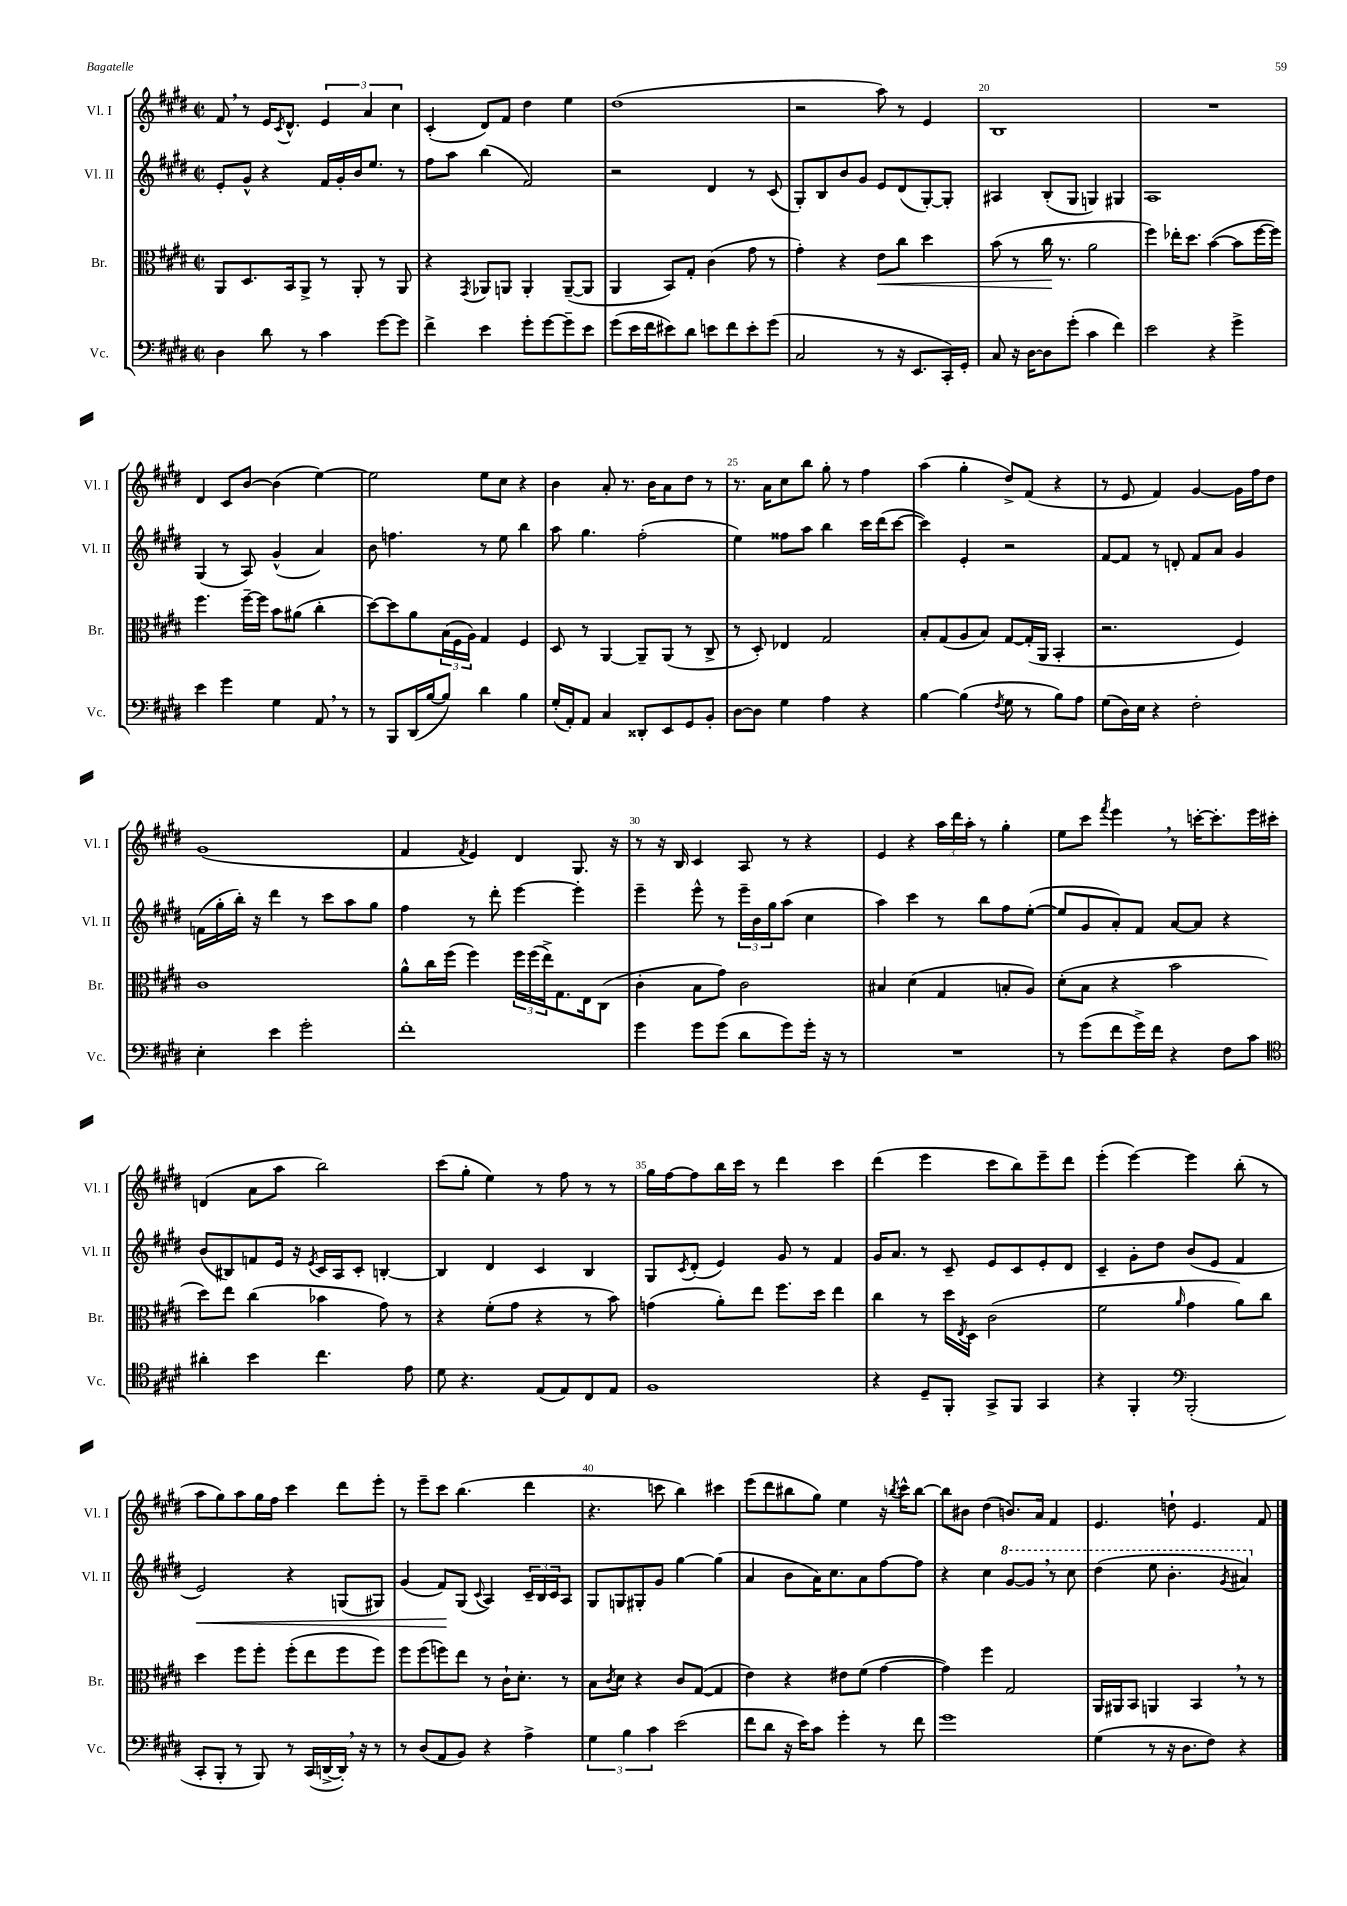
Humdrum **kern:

**kern	**kern	**dynam	**kern	**dynam	**kern
*part4	*part3	*part3	*part2	*part2	*part1
*staff4	*staff3	*staff3	*staff2	*staff2	*staff1
*I"Vc.	*I"Br.	*	*I"Vl. II	*	*I"Vl. I
*I'Vc.	*I'Br.	*	*I'Vl. II	*	*I'Vl. I
*clefF4	*clefC3	*	*clefG2	*	*clefG2
*k[f#c#g#d#]	*k[f#c#g#d#]	*	*k[f#c#g#d#]	*	*k[f#c#g#d#]
*M2/2	*M2/2	*	*M2/2	*	*M2/2
*met(c|)	*met(c|)	*	*met(c|)	*	*met(c|)
=16	=16	=16	=16	=16	=16
4D#\	8AA/L	.	8e'/L	.	8f#,/
.	8.D#/	.	8g#^^/J	.	8r
8d#\	.	.	4r	.	16e/KL
.	.	.	.	.	8qc#/
.	16BB/k	.	.	.	8.d#^^/J
8r	8AA^/J	.	.	.	.
4c#\	8r	.	16f#/LL	.	6e/
.	.	.	16g#'/	.	.
.	8AA'/	.	16b/J	.	.
.	.	.	.	.	6a/
.	.	.	8.ee/J	.	.
[8g#\L	8r	.	.	.	.
.	.	.	.	.	6cc#\
8g#\J]	8AA/	.	8r	.	.
=17	=17	=17	=17	=17	=17
4f#^\	4r	.	8ff#\L	.	(4c#'/
.	.	.	8aa\J	.	.
.	8qGG#/	.	.	.	.
4e\	8AA-X/L	.	(4bb\	.	8d#/L)
.	8AAn/J	.	.	.	8f#/J
8g#'\L	4AA'/	.	2f#/)	.	4dd#\
[8g#\	.	.	.	.	.
8g#~\]	([8AA~/L	.	.	.	4ee\
8e\J	8AA/J]	.	.	.	.
=18	=18	=18	=18	=18	=18
(8g#\L	4AA/	.	2r	.	(1dd#
16e\L	.	.	.	.	.
16f#\J	.	.	.	.	.
8e#X\)	8BB/L)	.	.	.	.
8d#\J	8G#'/J	.	.	.	.
8en\L	(4c#\	.	4d#/	.	.
8f#\	.	.	.	.	.
8e'\	8g#\	.	8r	.	.
(8g#\J	8r	.	(8c#/	.	.
=19	=19	=19	=19	=19	=19
2C#/	4g#'\)	.	8G#'/L)	.	2r
.	.	.	8B/	.	.
.	4r	.	8b/	.	.
.	.	.	8g#/J	.	.
!	!	!LO:HP:b	!	!	!
8r	8e\L	<	8e/L	.	8aa\)
16r	8cc#\J	.	(8d#/	.	8r
8.EE/L	.	.	.	.	.
.	4dd#\	.	[8G#'/)	.	4e/
16CC#'/L)	.	.	8G#'/J]	.	.
16GG#'/JJ	.	.	.	.	.
=20	=20	=20	=20	=20	=20
8C#/	(8b\	.	4A#X/	.	1B
16r	8r	.	.	.	.
[16D#\KL	.	.	.	.	.
8D#\]	16cc#\	.	(8B'/L	.	.
.	8.r	[	.	.	.
(8g#'\J	.	.	8G#/J	.	.
4c#\	2a\	.	4Gn/)	.	.
4f#\)	.	.	4G#X/	.	.
=21	=21	=21	=21	=21	=21
2e\	4ff#\)	.	1A	.	1r
.	16ee-X'\KL	.	.	.	.
.	8.dd#\J	.	.	.	.
4r	([4b\	.	.	.	.
4g#^\	8b\L]	.	.	.	.
.	[16ff#\L	.	.	.	.
.	16ff#\JJ])	.	.	.	.
!!LO:LB:g=z
=22	=22	=22	=22	=22	=22
4e\	4.ff#\	.	(4G#/	.	4d#/
4g#\	.	.	8r	.	8c#/L
.	[16ff#~\LL	.	8A/)	.	[8b/J
.	16ff#\JJ]	.	.	.	.
4G#\	8b\L	.	(4g#^^/	.	(4b\]
.	(8a#X\J	.	.	.	.
8AA,/	4cc#'\	.	4a/)	.	[4ee\)
8r	.	.	.	.	.
=23	=23	=23	=23	=23	=23
8r	[8dd#\L)	.	8b\	.	2ee\]
8BBB/L	8dd#\]	.	4.ffn\	.	.
(16DD#/L	8a\	.	.	.	.
[16B/J	.	.	.	.	.
8B/J])	(24B\L	.	.	.	.
.	24F#\	.	.	.	.
.	24A\JJ)	.	.	.	.
4d#\	4G#/	.	8r	.	8ee\L
.	.	.	8ee\	.	8cc#\J
4B\	4F#/	.	4bb\	.	4r
=24	=24	=24	=24	=24	=24
(16G#'/LL	8D#/	.	8aa\	.	4b\
16AA'/J)	.	.	.	.	.
8AA/J	8r	.	4.gg#\	.	.
4C#/	[4AA/	.	.	.	8a'/
.	.	.	.	.	8.r
8DD##X'/L	8AA~/L]	.	(2ff#'\	.	.
.	.	.	.	.	16b\KL
8EE/	(8AA/J	.	.	.	8a\
8GG#/	8r	.	.	.	8dd#\J
8BB'/J	8C#^/	.	.	.	8r
=25	=25	=25	=25	=25	=25
[8D#\L	8r	.	4ee\)	.	8.r
8D#\J]	8D#'/)	.	.	.	.
.	.	.	.	.	16a\KL
4G#\	4E-X/	.	8ff##X\L	.	8cc#\
.	.	.	8aa\J	.	8bb\J
4A\	2G#/	.	4bb\	.	8gg#'\
.	.	.	.	.	8r
4r	.	.	16ccc#\LL	.	4ff#\
.	.	.	(16ddd#\J	.	.
.	.	.	[8ccc#\J	.	.
=26	=26	=26	=26	=26	=26
[4B\	8B'/L	.	4ccc#\])	.	(4aa\
.	(8G#/	.	.	.	.
(4B\]	8A/	.	4e'/	.	4gg#'\
.	8B/J)	.	.	.	.
8qF#/	.	.	.	.	.
8G#\	[8G#/L	.	2r	.	8dd#^/L)
8r	(16G#'/L]	.	.	.	(8f#/J
.	16AA/JJ	.	.	.	.
8B\L)	4BB'/	.	.	.	4r
8A\J	.	.	.	.	.
=27	=27	=27	=27	=27	=27
(8G#\L	2.r	.	[8f#/L	.	8r
16D#\L)	.	.	8f#/J]	.	8e/
16E\JJ	.	.	.	.	.
4r	.	.	8r	.	4f#/)
.	.	.	8dn'/	.	.
2F#'\	.	.	8f#/L	.	[4g#/
.	.	.	8a/J	.	.
.	4F#/)	.	4g#/	.	16g#\LL]
.	.	.	.	.	16ff#\J
.	.	.	.	.	8dd#\J
!!LO:LB:g=z
=28	=28	=28	=28	=28	=28
4E'\	1c#	.	(16fn\LL	.	(1g#
.	.	.	16gg#'\	.	.
.	.	.	16bb'\JJ)	.	.
.	.	.	16r	.	.
4e\	.	.	4ddd#\	.	.
2g#'\	.	.	8r	.	.
.	.	.	8ccc#\L	.	.
.	.	.	8aa\	.	.
.	.	.	8gg#\J	.	.
=29	=29	=29	=29	=29	=29
1f#'	8a^^\L	.	4ff#\	.	4f#/
.	16cc#\L	.	.	.	.
.	(16ff#\JJ	.	.	.	.
.	.	.	.	.	8qf#/
.	4ff#\)	.	8r	.	4e/)
.	.	.	8ddd#'\	.	.
.	24ff#\LL	.	[4eee\	.	4d#/
.	(24ff#\	.	.	.	.
.	24ee^\J)	.	.	.	.
.	8.G#\	.	.	.	.
.	.	.	4eee'\]	.	8.G#/
.	16E\k	.	.	.	.
.	(8C#\J	.	.	.	.
.	.	.	.	.	16r
=30	=30	=30	=30	=30	=30
4g#\	4c#'\	.	4eee~\	.	8r
.	.	.	.	.	16r
.	.	.	.	.	16B/
8g#\L	8B\L	.	8eee^^\	.	4c#/
(8g#\J	8g#\J)	.	8r	.	.
8d#\L	2c#\	.	24eee~\LL	.	8A/
.	.	.	24b\	.	.
.	.	.	24gg#\J	.	.
8g#\)	.	.	(8aa\J	.	8r
16g#'\Jk	.	.	4cc#\	.	4r
16r	.	.	.	.	.
8r	.	.	.	.	.
=31	=31	=31	=31	=31	=31
1r	4B#X/	.	4aa\)	.	4e/
.	(4d#\	.	4ccc#\	.	4r
.	4G#/	.	8r	.	24aa\LL
.	.	.	.	.	24ddd#\
.	.	.	.	.	24aa'\JJ
.	.	.	8bb\L	.	8r
.	8Bn'/L	.	8ff#\	.	4gg#'\
.	8A/J)	.	([8ee'\J	.	.
=32	=32	=32	=32	=32	=32
8r	(8d#'\L	.	8ee/L]	.	8ee\L
(8g#\L	8B\J	.	8g#/	.	8ccc#\J
.	.	.	.	.	8qfff#/
8f#\	4r	.	8a'/)	.	4eee,\
16g#^\L)	.	.	8f#/J	.	.
16f#\JJ	.	.	.	.	.
4r	2b\	.	[8a/L	.	8r
.	.	.	8a/J]	.	[16cccn'\KL
.	.	.	.	.	8.ccc'\]
8F#\L	.	.	4r	.	.
8c#\J	.	.	.	.	16eee\L
.	.	.	.	.	16ccc#X'\JJ
!!LO:LB:g=z
=33	=33	=33	=33	=33	=33
*clefC4	*	*	*	*	*
4a#X'\	8dd#\L)	.	(8b/L	.	(4dn/
.	8ee\J	.	8B#X/)	.	.
4b\	(4cc#\	.	8fn/	.	8a\L
.	.	.	16e/Jk	.	8aa\J
.	.	.	16r	.	.
.	.	.	8qe/	.	.
4.cc#\	4b-X\	.	16c#/LL	.	2bb\)
.	.	.	16A/J	.	.
.	.	.	8c#'/J	.	.
.	8g#\)	.	[4Bn'/	.	.
8e\	8r	.	.	.	.
=34	=34	=34	=34	=34	=34
8d#\	4r	.	4B/]	.	(8ccc#\L
4.r	.	.	.	.	8gg#'\J
.	(8f#'\L	.	4d#/	.	4ee\)
.	8g#\J	.	.	.	.
(8E/L	4r	.	4c#/	.	8r
8E/)	.	.	.	.	8ff#\
8C#/	8r	.	4B/	.	8r
8E/J	8b\)	.	.	.	8r
=35	=35	=35	=35	=35	=35
1F#	(4gn\	.	8G#/L	.	16gg#\LL
.	.	.	.	.	[16ff#\J
.	.	.	8qc#/	.	.
.	.	.	(8d#'/J	.	8ff#\]
.	8a'\L)	.	4e/)	.	16bb\L
.	.	.	.	.	16ccc#\JJ
.	8ee\J	.	.	.	8r
.	8.ff#\L	.	8g#/	.	4ddd#\
.	.	.	8r	.	.
.	16dd#\Jk	.	.	.	.
.	4ee\	.	4f#/	.	4ccc#\
=36	=36	=36	=36	=36	=36
4r	4cc#\	.	16g#/KL	.	(4ddd#\
.	.	.	8.a/J	.	.
8D#~/L	8r	.	8r	.	4eee\
8FF#'/J	16dd#\LL	.	8c#~/	.	.
.	8qE/	.	.	.	.
.	16D#\JJ	.	.	.	.
8GG#^/L	(2c#\	.	8e/L	.	8ccc#\L
8FF#/J	.	.	8c#/	.	8bb\)
4GG#/	.	.	8e'/	.	8eee~\
.	.	.	8d#/J	.	8ddd#\J
=37	=37	=37	=37	=37	=37
4r	2f#\	.	4c#~/	.	(4eee'\
4FF#'/	.	.	8g#'\L	.	[4eee\)
.	.	.	8dd#\J	.	.
*clefF4	*	*	*	*	*
.	16qqa/	.	.	.	.
(2BBB'/	4g#\	.	(8b/L	.	4eee\]
.	.	.	8e/J	.	.
.	8a\L)	.	4f#/	.	(8bb'\
.	8cc#\J	.	.	.	8r
!!LO:LB:g=z
=38	=38	=38	=38	=38	=38
!	!	!	!	!LO:HP:b	!
8CC#'/L	4dd#\	.	2e/)	<	8aa\L
8BBB'/J	.	.	.	.	8gg#\)
8r	8ff#\L	.	.	.	8aa\
8BBB/)	8ff#'\J	.	.	.	16gg#\L
.	.	.	.	.	16ff#\JJ
8r	(8ff#'\L	.	4r	.	4ccc#\
(16CC#/LL	8ee\	.	.	.	.
[16DDn^/	.	.	.	.	.
16DD',/JJ])	8ff#\	.	(8Gn/L	.	8ddd#\L
16r	.	.	.	.	.
8r	8ff#\J)	.	8G#X/J)	.	8eee'\J
=39	=39	=39	=39	=39	=39
8r	8ff#\L	.	(4g#/	.	8r
(8D#/L	(8ff#\	.	.	.	8eee~\L
8AA/	8ffn\)	.	8f#/L)	.	8ccc#\J
8BB/J)	8ee\J	.	(8G#/J	[	(4.bb\
.	.	.	8qqc#/	.	.
4r	8r	.	4A/)	.	.
.	16c#`\KL	.	.	.	.
.	8.d#'\J	.	.	.	.
4A^\	.	.	24c#~/LL	.	4ddd#\
.	.	.	24B/	.	.
.	.	.	24c#/J	.	.
.	8r	.	8A/J	.	.
=40	=40	=40	=40	=40	=40
6G#\	8B\L	.	8G#/L	.	4.r
.	8qc#/	.	.	.	.
.	8d#\J	.	8Gn/	.	.
6B\	.	.	.	.	.
.	4r	.	8G#X'/	.	.
6c#\	.	.	.	.	.
.	.	.	8g#/J	.	8cccn\
(2e\	8c#/L	.	[4gg#\	.	4bb\)
.	([8G#/J	.	.	.	.
.	4G#/]	.	(4gg#\]	.	4ccc#X\
=41	=41	=41	=41	=41	=41
8f#\L	4e\)	.	4a/	.	(8eee\L
8d#\J	.	.	.	.	8ddd#\
16r	4r	.	8b\L	.	8bb#X\
16e\KL)	.	.	.	.	.
8c#\J	.	.	16a\K)	.	8gg#\J)
.	.	.	8.cc#\	.	.
4g#'\	8e#X\L	.	.	.	4ee\
.	(8f#\J	.	8a\	.	.
8r	[4g#\	.	[8ff#\	.	16r
.	.	.	.	.	8qbbn/
.	.	.	.	.	16ccc#^^\KL
8f#\	.	.	8ff#\J]	.	[8bb\J
=42	=42	=42	=42	=42	=42
1g#	4g#\])	.	4r	.	8bb\L]
.	.	.	.	.	8b#X\J
.	4ff#\	.	4cc#\	.	(4dd#\
*	*	*	*8va	*	*
.	2G#/	.	[8gg#/L	.	8.bn/L)
.	.	.	8gg#,/J]	.	.
.	.	.	.	.	16a/Jk
.	.	.	8r	.	4f#/
.	.	.	8ccc#\	.	.
=43	=43	=43	=43	=43	=43
(4G#\	16AA/LL	.	(4ddd#\	.	4.e/
.	16AA#X/J	.	.	.	.
.	8BB/J	.	.	.	.
8r	4AAn/	.	8eee\	.	.
16r	.	.	4.bb'\	.	8ddn`\
8.D#\L	.	.	.	.	.
.	4BB,/	.	.	.	4.e/
8F#\J)	.	.	.	.	.
.	.	.	8qgg#/	.	.
4r	8r	.	4aa#X/)	.	.
.	8r	.	.	.	8f#/
*	*	*	*X8va	*	*
==	==	==	==	==	==
*-	*-	*-	*-	*-	*-
